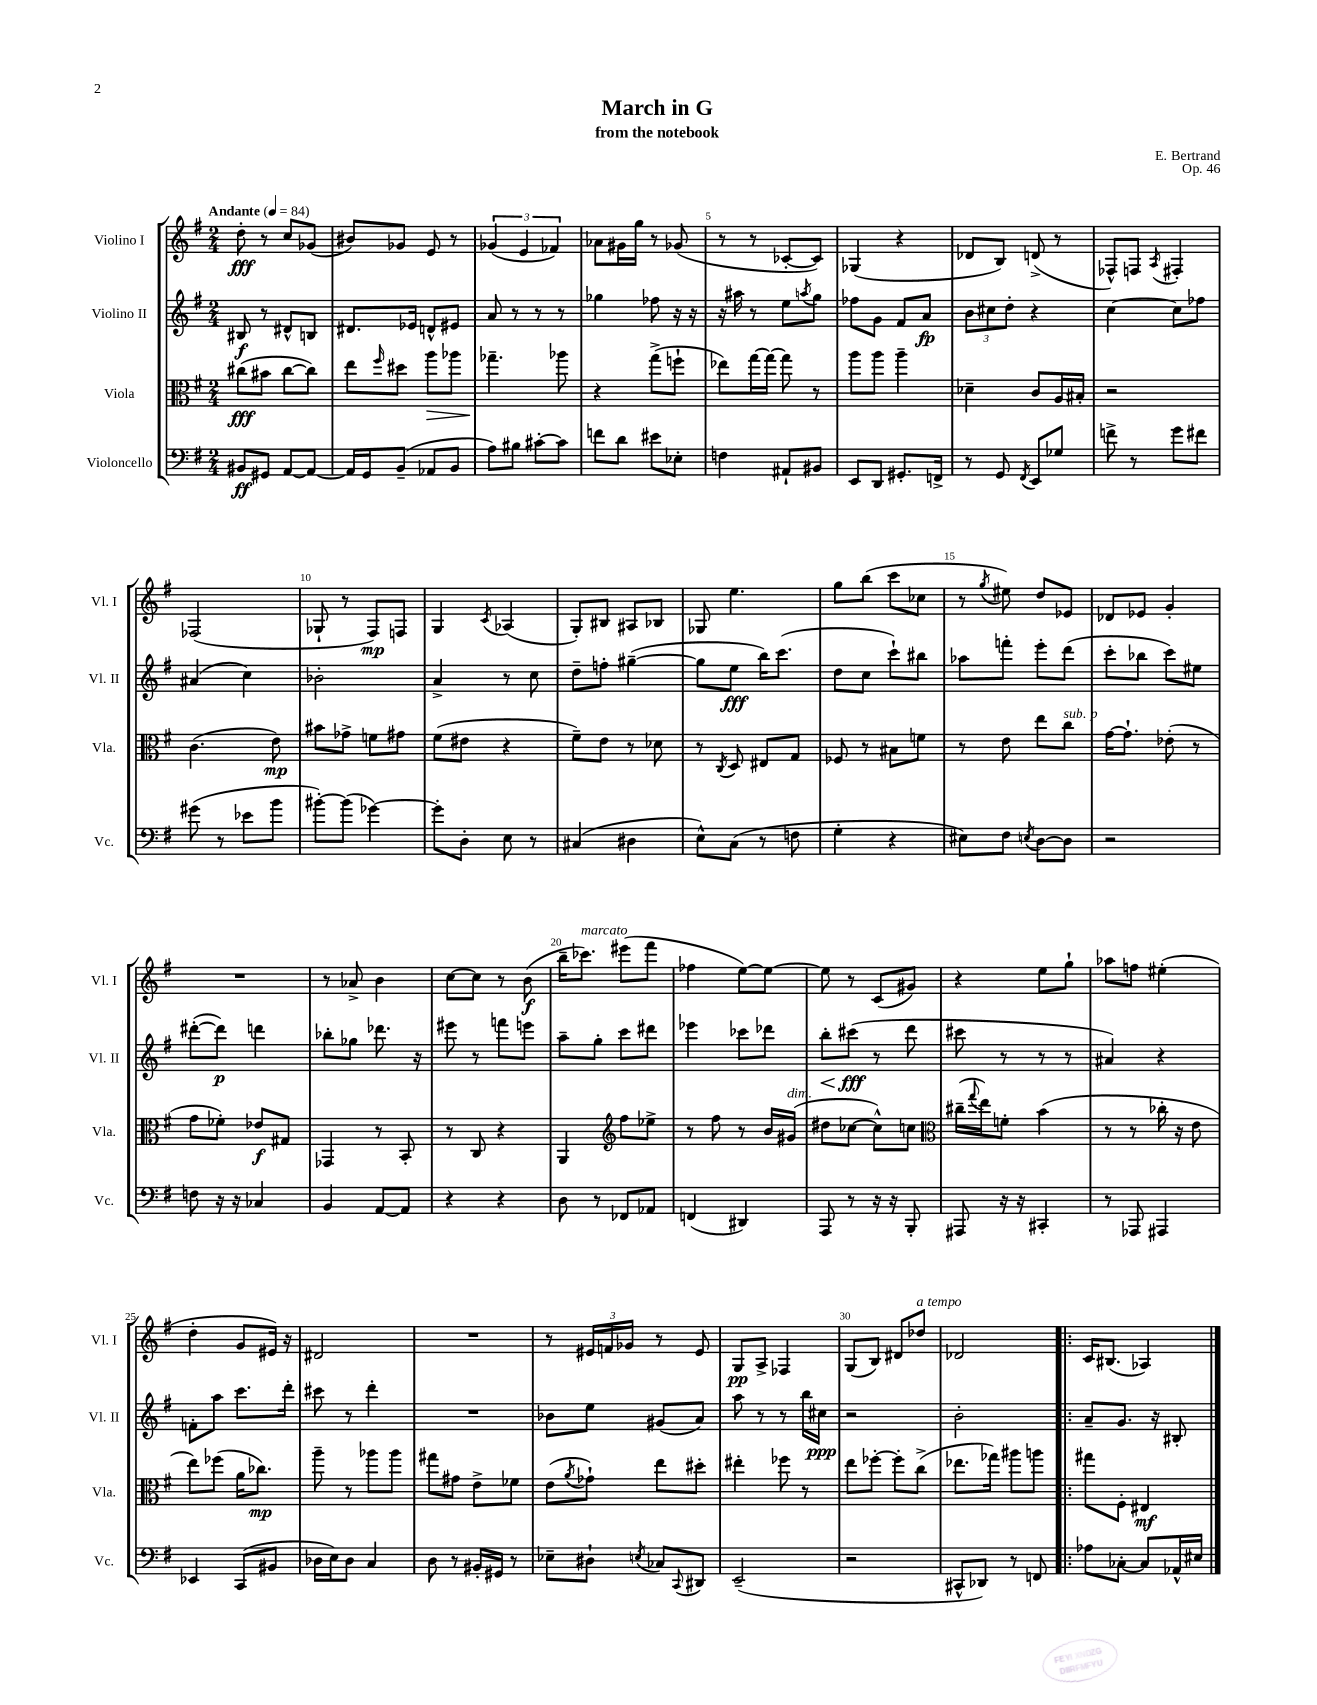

**kern	**kern	**kern	**kern
*staff4	*staff3	*staff2	*staff1
*clefF4	*clefC3	*clefG2	*clefG2
*k[f#]	*k[f#]	*k[f#]	*k[f#]
*M2/4	*M2/4	*M2/4	*M2/4
*MM84	*MM84	*MM84	*MM84
8BB#/L	(8cc#\L	8B#/	8dd'\
8GG#/J	8b#\J	8r	8r
[8AA/L	[8cc#\L	8d#^^/L	8cc/L
8AA/_J	8cc#\]J)	8B/J	(8g-/J
=	=	=	=
16AA/]LL	8ee\L	8.d#/L	8b#/L)
16GG/J	.	.	.
.	16qqff#/	.	.
(8BB~/J	8dd#\J	.	8g-/J
.	.	16e-/Jk	.
8AA-/L	8aa\L	8d^^/L	8e/
8BB/J	8aa-\J	8e#/J	8r
=	=	=	=
8A\L)	4.gg-~\	8a/	(6g-/
8B#\J	.	8r	.
.	.	.	6e/
[8c#'\L	.	8r	.
.	.	.	6f-/)
8c#\]J	8aa-\	8r	.
=	=	=	=
8f\L	4r	4gg-\	8a-\L
8d\J	.	.	16g#\L
.	.	.	16gg\JJ
8e#\L	(8gg^\L	8ff-\	8r
8E-'\J	8ff`\J	16r	(8g-/
.	.	16r	.
=	=	=	=
4F\	8ee-\L)	16r	8r
.	.	16aa#\	.
.	[16gg\L	8r	8r
.	16gg\_JJ	.	.
8AA#`/L	8gg\]	8ee\L	[8c-'/L
.	.	8qaa/	.
8BB#/J	8r	8gg\J	8c-/]J)
=	=	=	=
8EE/L	8aa\L	8ff-\L	(4G-/
8DD/J	8aa\J	8g\J	.
8.GG#'/L	4aa~\	8f#/L	4r
.	.	8a/J	.
16FF^/Jk	.	.	.
=	=	=	=
8r	4d-~\	12b\L	8d-/L
.	.	12cc#\	.
8GG/	.	.	8B/J)
.	.	12dd'\J	.
8qFF#/	.	.	.
8EE/L	8c/L	4r	(8d^/
8G-/J	16A/L	.	8r
.	16B#'/JJ	.	.
=	=	=	=
8f^\	2r	[4cc\	8F-^^/L)
8r	.	.	8F/J
.	.	.	8qA/
8g\L	.	8cc\]L	4F#'/
8f#\J	.	8ff-\J	.
=	=	=	=
(8g#\	(4.c\	(4a#/	(2F-/
8r	.	.	.
8e-\L	.	4cc\)	.
8b\J	8e\)	.	.
=	=	=	=
[8b#'\L)	8b#\L	2b-'\	8G-`/
(8b#\]J	8g-^\J	.	8r
[4g-\)	8f\L	.	8F#/L)
.	8g#\J	.	8F/J
=	=	=	=
8g-'\]L	(8f#\L	4a^/	4G/
8D'\J	8e#\J	.	.
.	.	.	8qc/
8E\	4r	8r	(4A-/
8r	.	8cc\	.
=	=	=	=
(4C#/	8f#~\L)	8dd~\L	8G'/L)
.	8e\J	8ff'\J	8B#/J
4D#\	8r	([4gg#~\	8A#/L
.	8d-\	.	8B-/J
=	=	=	=
8E^^\L)	8r	8gg#\]L	8G-/
.	8qC/	.	.
(8C\J	8D/	8ee\J	4.ee\
8r	8E#/L	16bb\LK)	.
.	.	(8.ccc\J	.
8F\	8G/J	.	.
=	=	=	=
4G'\	8F-/	8dd\L	8gg\L
.	8r	8cc\J	(8bb\J
4r	8B#\L	8ccc`\L)	8ccc\L
.	8f\J	8bb#\J	8cc-\J
=	=	=	=
8E#\L)	8r	8aa-\L	8r
.	.	.	8qgg/
8F#\J	8e\	8fff'\J	8ee#\)
8qE/	.	.	.
[8D\L	8ee\L	8eee'\L	8dd/L
8D\]J	8cc\J	(8ddd\J	8e-/J
=	=	=	=
2r	[16g\LK	8ccc'\L	8d-/L
.	8.g`\]J	.	.
.	.	8bb-\J	8e-/J
.	(8e-'\	8ccc\L)	4g'/
.	8r	8ee#\J	.
=	=	=	=
8F\	8g\L	([8ddd#'\L	2r
16r	8f-'\J)	8ddd#\]J)	.
16r	.	.	.
4C-/	8e-/L	4ddd\	.
.	8G#/J	.	.
=	=	=	=
4BB/	4GG-/	8bb-'\L	8r
.	.	8gg-\J	8a-^/
[8AA/L	8r	8.ddd-\	4b\
8AA/]J	8BB'/	.	.
.	.	16r	.
=	=	=	=
4r	8r	8eee#\	[8cc\L
.	8C/	8r	8cc\]J
4r	4r	8fff\L	8r
.	.	8eee\J	(8b\
=	=	=	=
8D\	4AA/	8aa~\L	16bb~\LK
.	.	.	8.ccc-\J)
8r	.	8gg'\J	.
*	*clefG2	*	*
8FF-/L	8ff#\L	8ccc\L	(8eee#\L
8AA-/J	8ee-^\J	8ddd#\J	8fff#\J
=	=	=	=
(4FF/	8r	4eee-\	4ff-\
.	8ff#\	.	.
4DD#/)	8r	8ccc-\L	[8ee\L)
.	16b/LL	8ddd-\J	8ee\_J
.	(16g#/JJ	.	.
=	=	=	=
8AAA/	8dd#\L	8bb'\L	8ee\]
8r	[8cc-\J	(8ccc#\J	8r
16r	8cc-^^\]L)	8r	(8c/L
16r	.	.	.
8BBB'/	8cc\J	8ddd\	8g#/J)
=	=	=	=
*	*clefC3	*	*
8AAA#/	(16cc#~\LL	8ccc#\	4r
.	8qqgg/	.	.
.	16ee\J)	.	.
16r	8f'\J	8r	.
16r	.	.	.
4CC#'/	(4b\	8r	8ee\L
.	.	8r	8gg`\J
=	=	=	=
8r	8r	4a#/)	8aa-\L
8AAA-/	8r	.	8ff\J
4AAA#/	16cc-'\	4r	(4ee#'\
.	16r	.	.
.	8e\	.	.
=	=	=	=
4EE-/	8ee\L)	8f'\L	4dd'\
.	(8ff-\J	8aa\J	.
(8CC/L	16a\LK	8.ccc\L	8g/L
.	8.cc-\J)	.	.
8BB#/J	.	.	16e#/Jk)
.	.	16ddd'\Jk	16r
=	=	=	=
16D-\LL	8aa~\	8ccc#\	2d#/
16E\J)	.	.	.
8D-\J	8r	8r	.
4C/	8aa-\L	4ddd'\	.
.	8aa-\J	.	.
=	=	=	=
8D\	8gg#\L	2r	2r
8r	8g#\J	.	.
16BB#'/LL	8e^\L	.	.
16GG#/JJ	.	.	.
8r	8f-\J	.	.
=	=	=	=
8E-~\L	(8e\L	8b-\L	8r
.	8qa/	.	.
8D#`\J	8g-`\J)	8ee\J	24e#/LL
.	.	.	24f/
.	.	.	24g-/JJ
8qE/	.	.	.
8C-/L	8ee\L	(8g#/L	8r
8qqCC/	.	.	.
8DD#/J	8dd#'\J	8a/J)	8e#/
=	=	=	=
(2EE~/	4ee#'\	8aa\	8G/L
.	.	8r	8A^/J
.	8ff-\	8r	4F-/
.	8r	16bb\LL	.
.	.	16cc#\JJ	.
=	=	=	=
2r	8ee\L	2r	(8G/L
.	[8ff-'\J	.	8B/J)
.	8ff-'\]L	.	8d#/L
.	(8cc^\J	.	8dd-/J
=	=	=	=
8CC#^^/L	8.ee-\L	2b'\	2d-/
8DD-/J)	.	.	.
.	16gg-\Jk)	.	.
8r	8aa#\L	.	.
8FF/	8aa\J	.	.
=!|:	=!|:	=!|:	=!|:
8A-\L	8gg#\L	8a~/L	16c/LK
.	.	.	(8.B#/J
[8C-'\J	8F#'\J	8.g/J	.
8C-/]L	4E#/	.	4A-/)
.	.	16r	.
16AA-^^/L	.	8B#'/	.
16E#/JJ	.	.	.
==	==	==	==
*-	*-	*-	*-
